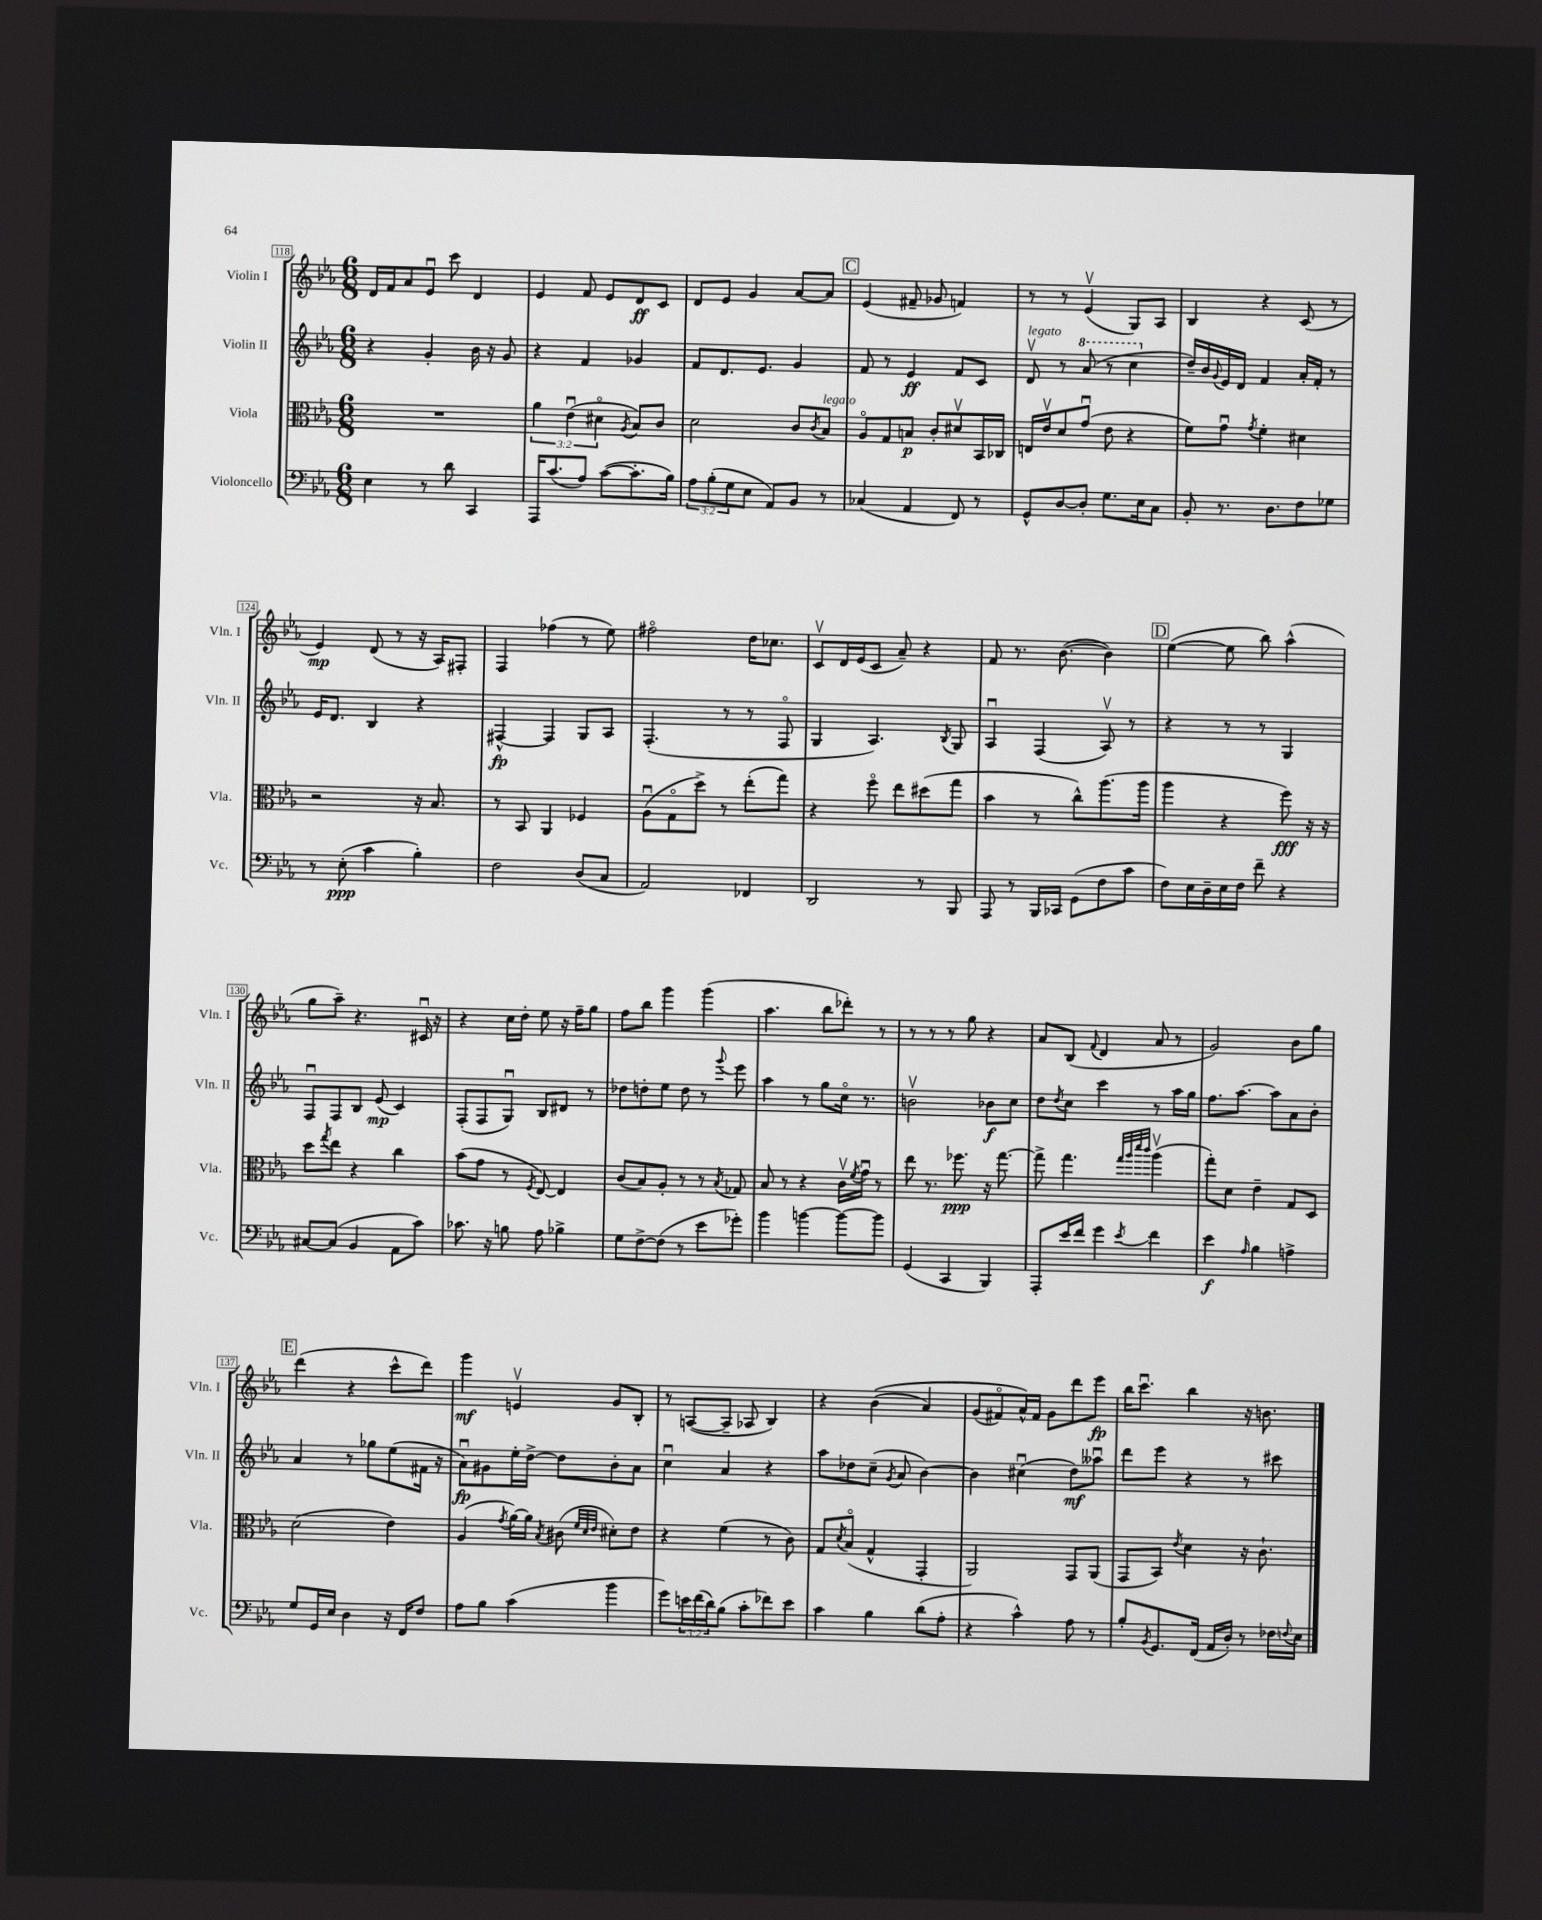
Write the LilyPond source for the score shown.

<<
\new StaffGroup <<
\new Staff = "s0" \with { instrumentName = "Violin I" shortInstrumentName = "Vln. I" } {
    \clef treble \key ees \major \numericTimeSignature \time 6/8
    d'16 f'16 aes'8 ees'8\downbow c'''8 d'4 |
    ees'4 f'8 ees'8 d'8\ff c'8 |
    d'8 ees'8 g'4 aes'8~ aes'8 |
    \mark \markup { \box "C" } ees'4( fis'8-- ges'8 f'4) |
    r8 r8 ees'4\upbow( g8) aes8 |
    bes4 r4 c'8( r8 |
    ees'4\mp) d'8( r8 r16 aes16) fis8-. |
    f4 fes''4( r8 ees''8) |
    fis''2\flageolet d''16 ces''8. |
    c'8\upbow d'16 ees'16( c'8 aes'8--) r4 |
    f'8 r8. bes'8.~( bes'4) |
    \mark \markup { \box "D" } ees''4~( ees''8 bes''8) aes''4-^( |
    g''8 aes''8--) r4. cis'16\downbow r16 |
    r4 c''16 d''16-. ees''8 r16 f''16-- g''8 |
    f''8 bes''8 g'''4 g'''4( |
    aes''4. bes''8 des'''8-.) r8 |
    r8 r8 r8 g''8 r4 |
    aes'8 bes8( \appoggiatura { f'8 } d'4 aes'8 r8 |
    g'2) bes'8 g''8 |
    \mark \markup { \box "E" } d'''4( r4 c'''8-^ d'''8) |
    g'''4\mf e'4\upbow g'8 bes8-. |
    r8 a8~( a8-- aes8 bes4) |
    r4 bes'4(\( aes'4) |
    g'8( fis'8\flageolet) aes'16-^\) fis'16 g'8 d'''8 ees'''8\fp |
    bes''16 c'''8.\downbow bes''4 r16 b'8. \bar "|." |
}
\new Staff = "s1" \with { instrumentName = "Violin II" shortInstrumentName = "Vln. II" } {
    \clef treble \key ees \major \numericTimeSignature \time 6/8
    r4 g'4-. bes'16 r16 g'8 |
    r4 f'4 ges'4 |
    f'8 d'8. ees'8. g'4 |
    \mark \markup { \box "C" } f'8 r8 ees'4\ff f'8 c'8 |
    d'8\upbow^\markup { \italic "legato" } r8 \ottava #1 aes''8( r8 c'''4 \ottava #0 |
    d''16--) bes'16 \appoggiatura { g'8 } ees'16 d'16 f'4 aes'16-. f'16-. r8 |
    ees'16 d'8. bes4 r4 |
    fis4~-^\fp fis4 g8 aes8 |
    f4.-.( r8 r8 f8\flageolet |
    g4 aes4.) \acciaccatura { bes8 } g8 |
    aes4\downbow f4( aes8\upbow) r8 |
    \mark \markup { \box "D" } r4 r8 r8 g4 |
    f8\downbow f8 bes8 ees'8\mp( c'4) |
    f8-.( f8 g8\downbow) bes8 dis'8 r8 |
    des''8 d''8-. ees''8 d''8 r8 \appoggiatura { g'''8 } ees'''8 |
    aes''4 r8 g''8 c''16\flageolet r8. |
    b'2\upbow bes'8\f c''8 |
    d''8 \acciaccatura { d''8 } c''8 c'''4 r8 aes''16 g''16 |
    f''8. aes''8.~ aes''8 aes'8 bes'8-. |
    \mark \markup { \box "E" } aes'4 r8 ges''8 ees''8( fis'16 r16 |
    aes'8\downbow\fp) gis'8 ees''16-. d''16~-> d''8 bes'8-. aes'8 |
    c''4\downbow aes'4 r4 |
    aes''8 des''8 c''8--( \acciaccatura { g'8 } aes'8 bes'4~) |
    bes'4 cis''4\downbow( d''8\mf) aeses''8\downbow |
    d'''8 ees'''8 r4 r8 cis'''8 \bar "|." |
}
\new Staff = "s2" \with { instrumentName = "Viola" shortInstrumentName = "Vla." } {
    \clef alto \key ees \major \numericTimeSignature \time 6/8 \override Staff.TupletNumber.text = #tuplet-number::calc-fraction-text
    R2. |
    \tuplet 3/2 { aes'4 ees'4\downbow( dis'4\flageolet } \acciaccatura { aes8 } bes8) c'8 |
    d'2 c'8 \acciaccatura { c'8 } bes8^\markup { \italic "legato" } |
    \mark \markup { \box "C" } aes8\flageolet g8 b8\p c'8-. dis'8\upbow bes,16 ces16 |
    e16 ees'16\upbow d'8 g'8\downbow( ees'8 r4 |
    f'8) g'8\downbow \acciaccatura { g'8 } f'4-. dis'4 |
    r2 r16 bes8. |
    r8 bes,8 aes,4 fes4 |
    aes8\downbow( g8\flageolet d''8->) r8 ees''8-.( g''8) |
    r4 f''8\flageolet ees''8 dis''8( g''8 |
    bes'4 r8 c''8-^) aes''8.( aes''16 |
    \mark \markup { \box "D" } aes''4 r4 f''8\fff) r16 r16 |
    d''8 \acciaccatura { g''8 } ees''8 r4 c''4 |
    bes'8( g'8 r8 \acciaccatura { f8 } ees8~) ees4 |
    c'8( bes8) aes8-. r8 r8 \acciaccatura { bes8 } ges8 |
    bes8 r8 r4 c'16\upbow \acciaccatura { f'8 } g'16\downbow r8 |
    ees''8 r8. fes''8.\ppp r16 g''8.~ |
    g''8-> g''4. \grace { g''32 aes''32 d'''32 c'''32 } aes''4\upbow( |
    g''8-.) d'8 ees'4-- g8 d8 |
    \mark \markup { \box "E" } d'2( ees'4) |
    aes4( \acciaccatura { g'8 } aes'16~) aes'16 \acciaccatura { bes8 } cis'8( \grace { f'32 d'32 ees'32 } dis'8-.) ees'8 |
    r4 f'4( r8 c'8) |
    g8 \acciaccatura { d'8 } bes8\flageolet( g4-^ g,4-. |
    aes,2) g,8 aes,8( |
    g,8 bes,8) \acciaccatura { ees'8 } d'4 r16 c'8.-! \bar "|." |
}
\new Staff = "s3" \with { instrumentName = "Violoncello" shortInstrumentName = "Vc." } {
    \clef bass \key ees \major \numericTimeSignature \time 6/8 \override Staff.TupletNumber.text = #tuplet-number::calc-fraction-text
    ees4 r8 d'8 c,4 |
    aes,,16 c'8.( aes8) c'8~( c'8.-. bes16) |
    \tuplet 3/2 { aes8 bes8-.( g8 } ees8 aes,8) bes,8 r8 |
    \mark \markup { \box "C" } ces4( aes,4 f,8) r8 |
    g,8-^ d8~ d8-. g8. ees16 c8 |
    bes,8-. r8. d8. f8 ges8 |
    r8 ees8-.\ppp( c'4 bes4-.) |
    f2 d8( c8 |
    aes,2) fes,4 |
    d,2 r8 bes,,8 |
    aes,,8 r8 bes,,16 ces,16 g,8( f8 c'8 |
    \mark \markup { \box "D" } f8) ees16 d16-- ees16 f16 f'8-- r4 |
    cis8~ cis8( bes,4 aes,8 c'8) |
    ces'8. r16 b8 aes8 bes4-> |
    g8 f8~-> f8( r8 ees'8 ges'8-.) |
    bes'4 b'4~ b'8~ b'8 |
    g,4( c,4 bes,,4) |
    aes,,8-. ees'16 f'16 g'4 \acciaccatura { ees'8 } f'4 |
    ees'4\f \grace { aes16 } bes4 a4-> |
    \mark \markup { \box "E" } g8 g,16 ees16 d4 r16 f,16 f8 |
    aes8 bes8 c'4( bes'4 |
    g'8) \tuplet 3/2 { e'16 f'16( d'16) } bes8( c'8-. fes'8) e'8 |
    c'4 bes4 d'8( aes8-. |
    r4 c'4-^) aes8 r8 |
    bes8-. \acciaccatura { bes,8 } g,8. f,16( aes,16 d16-.) r8 fes16 \appoggiatura { f8 } ees16 \bar "|." |
}
>>
>>
\layout { \context { \Score currentBarNumber = #118 \override BarNumber.stencil = #(make-stencil-boxer 0.1 0.3 ly:text-interface::print) } }
